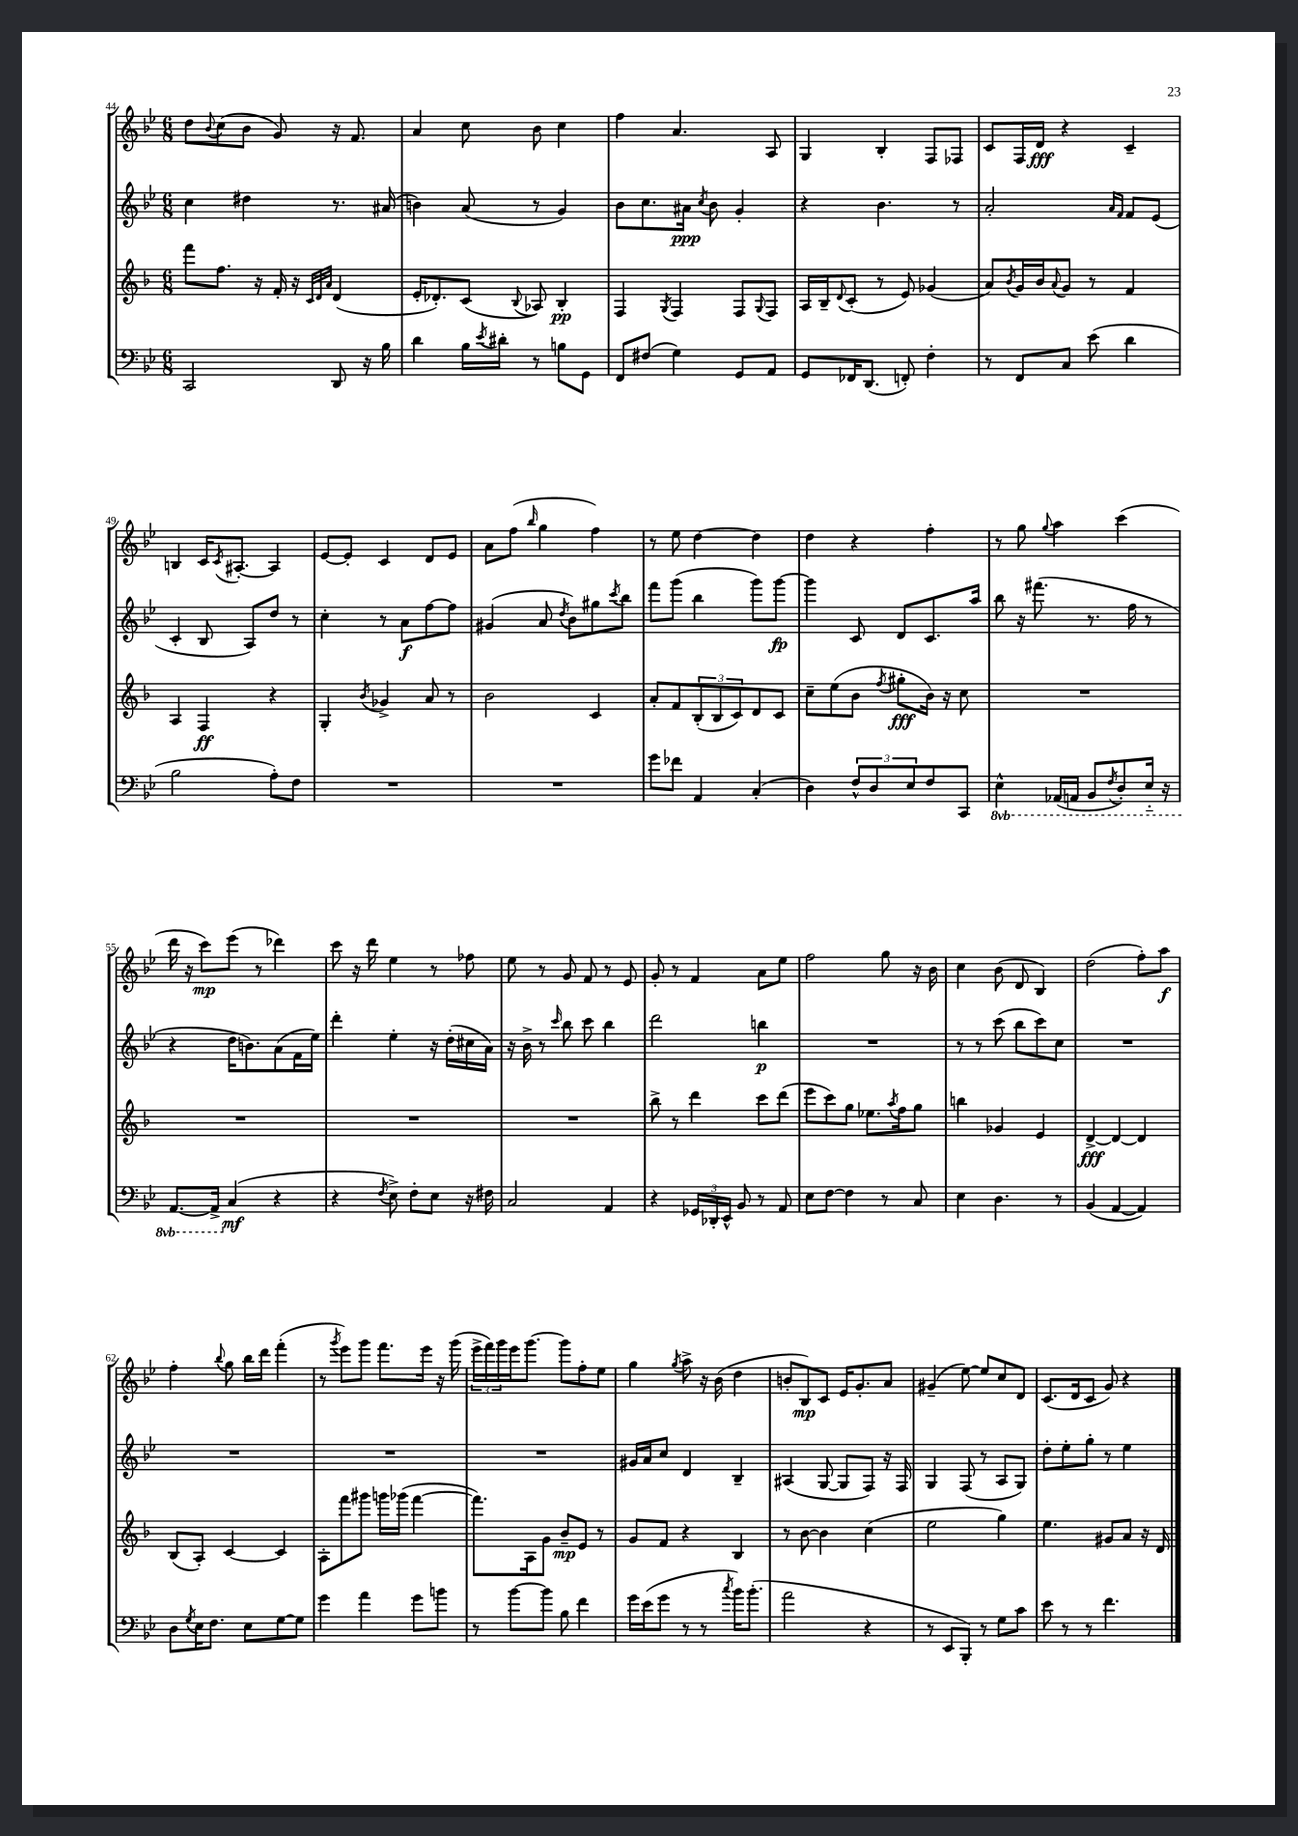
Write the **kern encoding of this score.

**kern	**kern	**kern	**kern
*staff4	*staff3	*staff2	*staff1
*clefF4	*clefG2	*clefG2	*clefG2
*k[b-e-]	*k[b-]	*k[b-e-]	*k[b-e-]
*M6/8	*M6/8	*M6/8	*M6/8
2CC	8fff	4cc	8dd
.	.	.	8qqb-
.	8.ff	.	(8cc
.	.	4dd#	8b-
.	16r	.	.
.	16f'	.	8g)
.	16r	.	.
.	32qqc	.	.
.	32qqd	.	.
.	32qqa	.	.
8DD	(4d	8.r	16r
.	.	.	8.f
16r	.	.	.
16B-	.	(16a#	.
=	=	=	=
4d	16e'	4b)	4a
.	8.d-')	.	.
16B-	(8c	(8a	8cc
8qe-	.	.	.
16d#'	.	.	.
.	8qqB-	.	.
8r	8A-)	8r	8b-
8B	4B-'	4g)	4cc
8GG	.	.	.
=	=	=	=
8FF	4F	8b-	4ff
(8F#	.	8.cc	.
.	8qG	.	.
4G)	4F	.	4.a
.	.	16a#	.
.	.	8qcc	.
.	.	8b-	.
8GG	8F	4g'	.
.	8qqG	.	.
8AA	8F	.	8A
=	=	=	=
8GG	16A	4r	4G
.	16B-~	.	.
.	8qqd	.	.
16FF-	(8c'	.	.
(8.DD	.	.	.
.	8r	4.b-	4B-'
8FF')	8e)	.	.
4F'	(4g-	.	8F
.	.	8r	8F-
=	=	=	=
8r	8a)	2a'	8c
.	8qb-	.	.
8FF	16g	.	16F
.	16b-	.	16d
.	8qqa	.	.
8C	8g	.	4r
(8e-	8r	.	.
.	.	16qqa	.
.	.	16qqf	.
4d	4f	8f	4c~
.	.	(8e-	.
=	=	=	=
2B-	4A	4c'	4B
.	4F	8B-	16c
.	.	.	8qc
.	.	.	[8.A#'
.	.	8A)	.
8A')	4r	8dd	4A#]
8F	.	8r	.
=	=	=	=
2.r	4G'	4cc'	[8e-
.	.	.	8e-']
.	8qb-	.	.
.	4g-^	8r	4c
.	.	8a	.
.	8a	[8ff	8d
.	8r	8ff]	8e-
=	=	=	=
2.r	2b-	(4g#	8a
.	.	.	(8ff
.	.	.	16qqbb-
.	.	8a	4gg
.	.	8qdd	.
.	.	8b-)	.
.	4c	8gg#	4ff)
.	.	8qccc	.
.	.	8bb-	.
=	=	=	=
8g	8a'	8fff	8r
8f-	8f	(8ggg	8ee-
4AA	(12B-'	4bb-	[4dd
.	12B-	.	.
.	12c)	.	.
(4C'	8d	8ggg)	4dd]
.	8c	[8ggg	.
=	=	=	=
4D)	8cc~	4ggg]	4dd
.	(8ee	.	.
12F^^	8b-	8c	4r
12D	.	.	.
.	8qff	.	.
.	8gg#'	8d	.
12E-	.	.	.
8F	16b-)	8.c	4ff'
.	16r	.	.
8CC	8cc	.	.
.	.	16aa	.
=	=	=	=
4EE-^^	2.r	8bb-	8r
.	.	16r	8gg
.	.	(8.fff#	.
.	.	.	8qqgg
(16AAA-	.	.	4aa
16AAA	.	.	.
8BBB-	.	8.r	.
8qFF	.	.	.
8DD')	.	.	(4ccc
.	.	16ff	.
16EE-'~	.	8r	.
16r	.	.	.
=	=	=	=
[8.AAA	2.r	4r	16ddd
.	.	.	16r
.	.	.	8ccc)
16AAA^]	.	.	.
(4C	.	16dd	(8eee-
.	.	8.b)	.
.	.	.	8r
4r	.	(8a	4ddd-)
.	.	16f	.
.	.	16ee-)	.
=	=	=	=
4r	2.r	4ddd'	8ccc
.	.	.	16r
.	.	.	16ddd
8qF	.	.	.
8E-^)	.	4ee-'	4ee-
8F'	.	.	.
8E-	.	16r	8r
.	.	(16dd'	.
16r	.	16cc#	8ff-
16F#	.	16a)	.
=	=	=	=
2C	2.r	16r	8ee-
.	.	16b-^	.
.	.	8r	8r
.	.	16qqccc	.
.	.	8bb-	8g
.	.	8ccc	8f
4AA	.	4bb-	8r
.	.	.	8e-
=	=	=	=
4r	8bb-^	2ddd	8g'
.	8r	.	8r
24GG-	4ddd	.	4f
24DD-'	.	.	.
24EE-^^	.	.	.
8BB-	.	.	.
8r	8ccc	4bb	8a
8AA	(8ddd	.	8ee-
=	=	=	=
8E-	8eee	2.r	2ff
[8F	8ccc)	.	.
4F]	8gg	.	.
.	8.ee-	.	.
8r	.	.	8gg
.	8qaa	.	.
.	16ff	.	.
8C	8gg	.	16r
.	.	.	16b-
=	=	=	=
4E-	4bb	8r	4cc
.	.	8r	.
4.D	4g-	(8ccc	(8b-
.	.	8bb-	8d
.	4e	8ccc)	4B-)
8r	.	8cc	.
=	=	=	=
(4BB-	[4d^	2.r	(2dd
[4AA	4d_	.	.
4AA])	4d]	.	8ff')
.	.	.	8aa
=	=	=	=
8D	(8B-	2.r	4ff'
8qG	.	.	.
16E-	8A')	.	.
8.F	.	.	.
.	.	.	8qqbb-
.	[4c	.	8gg
8E-	.	.	16bb-
.	.	.	16ddd
[8G	4c]	.	(4fff'
8G]	.	.	.
=	=	=	=
4g	8A'	2.r	8r
.	.	.	8qggg
.	8fff	.	8eee-)
4a	8ggg#	.	8ggg
.	16ggg	.	8.fff
.	(16ggg-	.	.
8g	[4fff	.	.
.	.	.	16eee-
8b	.	.	16r
.	.	.	(16ggg
=	=	=	=
8r	8.fff])	2.r	24eee-^
.	.	.	24fff)
.	.	.	24ggg
[8b-	.	.	16eee-
.	16A	.	[8.ggg
8b-]	8g	.	.
8B-	8b-~	.	8ggg]
4f	8e	.	8ff'
.	8r	.	8ee-
=	=	=	=
16g	8g	16g#	4gg
(16e-	.	16a	.
8g	8f	8cc	.
.	.	.	8qgg
8r	4r	4d	8aa^
8r	.	.	16r
.	.	.	(16b-
8qcc	.	.	.
16b-)	4B-	4B-~	4dd
(8.b-'	.	.	.
=	=	=	=
2a	8r	(4A#	8b'
.	[8b-	.	8B-)
.	4b-]	[8G	8c
.	.	8G]	16e-
.	.	.	8.g'
4r	(4cc	8F)	.
.	.	16r	8a
.	.	16F	.
=	=	=	=
8r	2ee	4G	(4g#~
8EE-	.	.	.
8BBB-')	.	(8F	[8ee-)
8r	.	8r	8ee-]
8G	4gg)	8A	8cc
8c	.	8G)	8d
=	=	=	=
8e-	4.ee	8dd'	(8.c
8r	.	8ee-'	.
.	.	.	16d
8r	.	8gg'	8c
4.f	8g#	8r	8g)
.	8a	4ee-	4r
.	16r	.	.
.	16d	.	.
==	==	==	==
*-	*-	*-	*-
